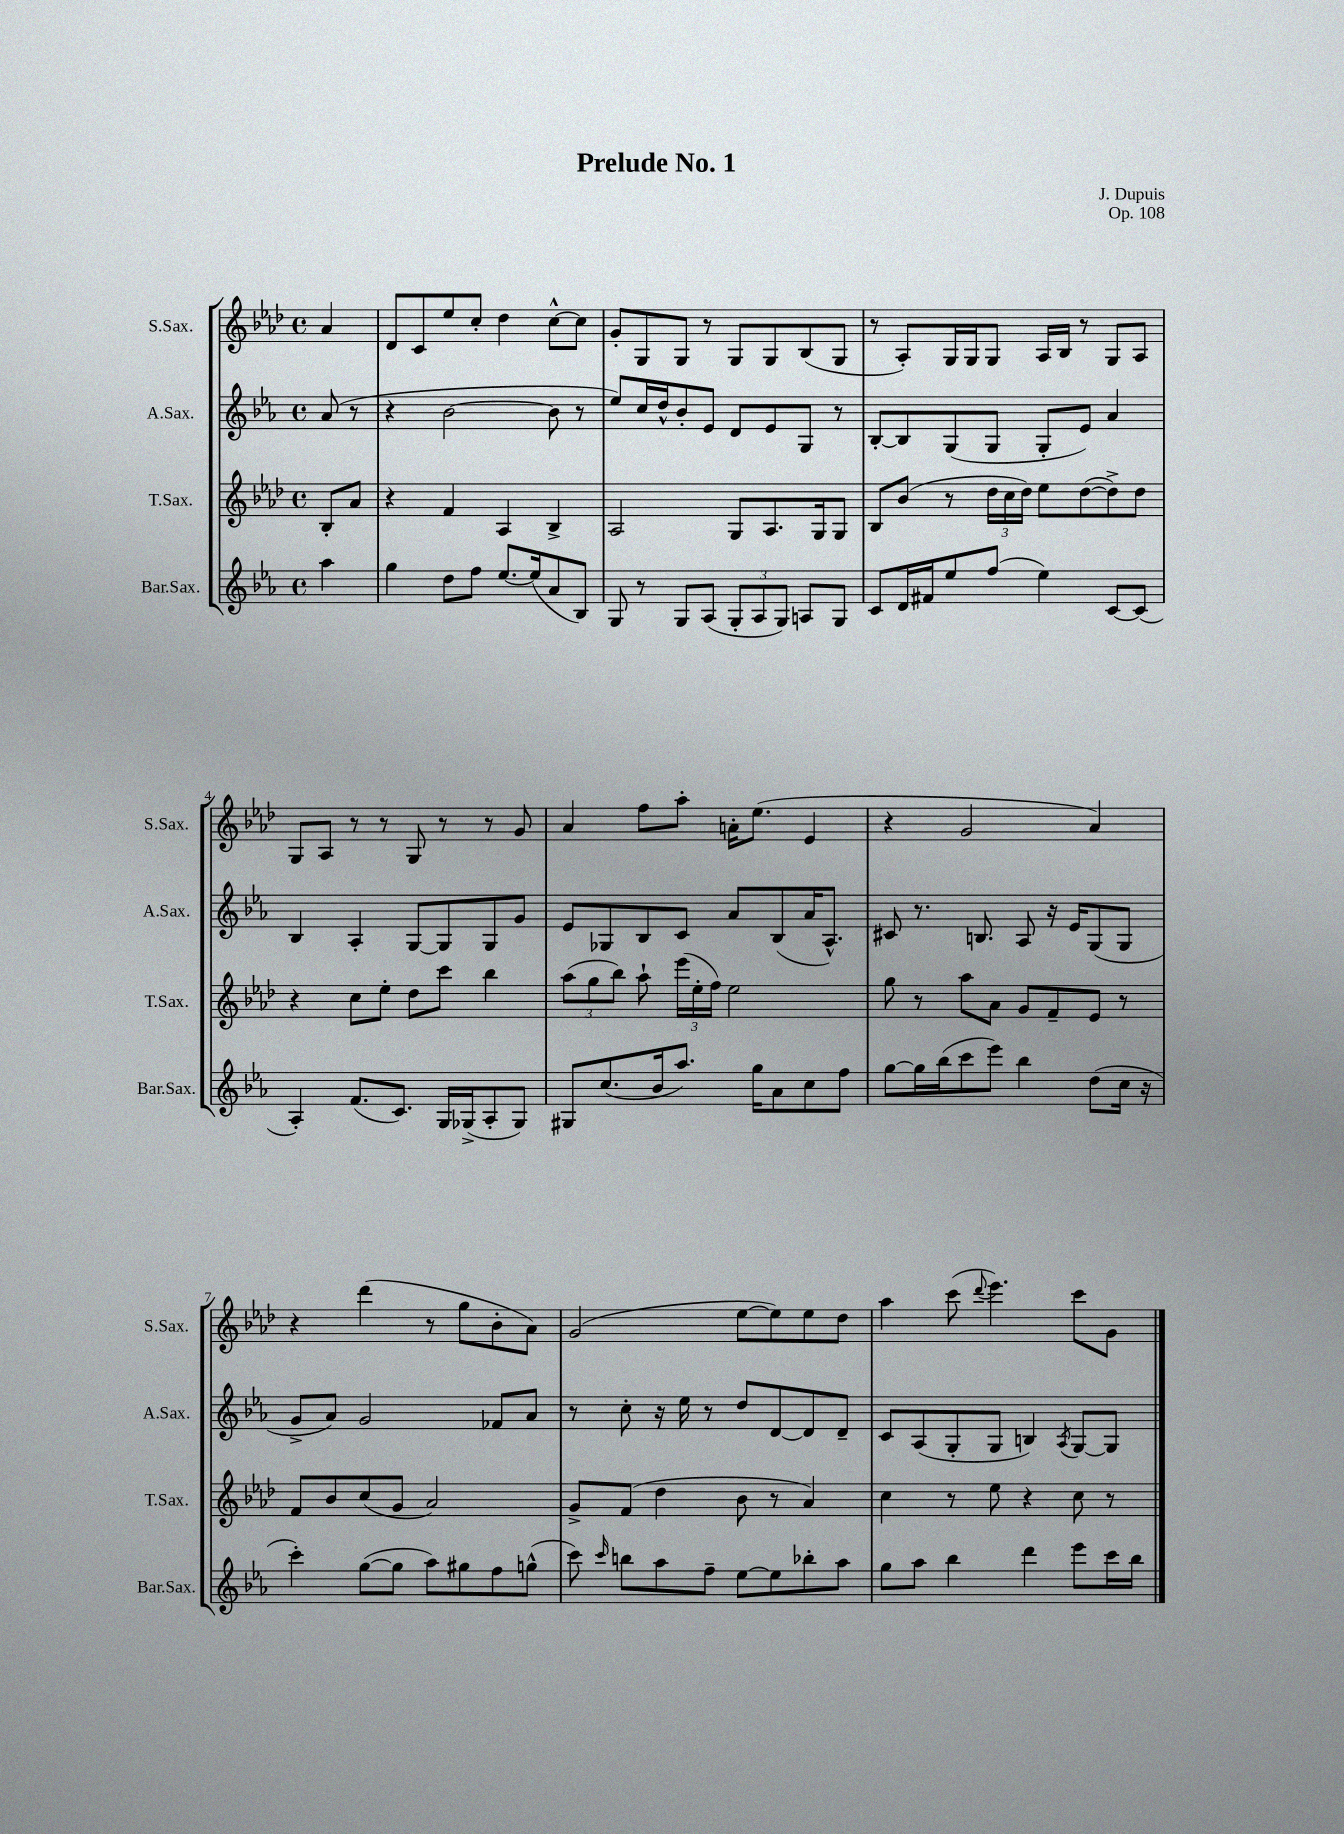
\header { title = "Prelude No. 1" composer = "J. Dupuis" opus = "Op. 108" }
<<
\new StaffGroup <<
\new Staff = "s0" \with { instrumentName = "S.Sax." shortInstrumentName = "S.Sax." } {
    \clef treble \key aes \major \defaultTimeSignature \time 4/4 \partial 4
    \autoBeamOff aes'4 |
    des'8[ c'8 ees''8 c''8]-. des''4 c''8[~-^ c''8] |
    g'8[-. g8 g8] r8 g8[ g8 bes8( g8] |
    r8 aes8[-.) g16 g16 g8] aes16[ bes16] r8 g8[ aes8] |
    g8[ aes8] r8 r8 g8 r8 r8 g'8 |
    aes'4 f''8[ aes''8]-. a'16[-. ees''8.]( ees'4 |
    r4 g'2 aes'4) |
    r4 des'''4( r8 g''8[ bes'8-. aes'8]) |
    g'2( ees''8[~ ees''8) ees''8 des''8] |
    aes''4 c'''8( \appoggiatura { des'''8 } ees'''4.) c'''8[ g'8] \bar "|." |
}
\new Staff = "s1" \with { instrumentName = "A.Sax." shortInstrumentName = "A.Sax." } {
    \clef treble \key ees \major \defaultTimeSignature \time 4/4 \partial 4
    \autoBeamOff aes'8( r8 |
    r4 bes'2~ bes'8 r8 |
    ees''8[) c''16 d''16-^ bes'8-. ees'8] d'8[ ees'8 g8] r8 |
    bes8[~-. bes8 g8( g8] g8[-. ees'8]) aes'4 |
    bes4 aes4-. g8[~ g8 g8 g'8] |
    ees'8[ ges8 bes8 c'8] aes'8[ bes8( aes'16 aes8.]-^) |
    cis'8 r8. b8. aes8 r16 ees'16[ g8( g8] |
    g'8[-> aes'8]) g'2 fes'8[ aes'8] |
    r8 c''8-. r16 ees''16 r8 d''8[ d'8~ d'8 d'8]-- |
    c'8[ aes8( g8-. g8] b4) \acciaccatura { aes8 } g8[~ g8] \bar "|." |
}
\new Staff = "s2" \with { instrumentName = "T.Sax." shortInstrumentName = "T.Sax." } {
    \clef treble \key aes \major \defaultTimeSignature \time 4/4 \partial 4
    \autoBeamOff bes8[-. aes'8] |
    r4 f'4 aes4 bes4-> |
    aes2 g8[ aes8. g16 g8] |
    bes8[ bes'8]( r8 \tuplet 3/2 { des''16[ c''16 des''16]) } ees''8[ des''8~( des''8->) des''8] |
    r4 c''8[ ees''8]-. des''8[ c'''8] bes''4 |
    \tuplet 3/2 { aes''8[( g''8 bes''8]) } aes''8-! \tuplet 3/2 { ees'''16[( ees''16-. f''16]) } ees''2 |
    g''8 r8 aes''8[ aes'8] g'8[ f'8-- ees'8] r8 |
    f'8[ bes'8 c''8( g'8] aes'2) |
    g'8[-> f'8]( des''4 bes'8 r8 aes'4) |
    c''4 r8 ees''8 r4 c''8 r8 \bar "|." |
}
\new Staff = "s3" \with { instrumentName = "Bar.Sax." shortInstrumentName = "Bar.Sax." } {
    \clef treble \key ees \major \defaultTimeSignature \time 4/4 \partial 4
    \autoBeamOff aes''4 |
    g''4 d''8[ f''8] ees''8.[~ ees''16( aes'8 bes8]) |
    g8 r8 g8[ aes8]( \tuplet 3/2 { g8[-. aes8 g8]) } a8[ g8] |
    c'8[ d'16 fis'16 ees''8 f''8]( ees''4) c'8[~ c'8]( |
    aes4-.) f'8.[( c'8.]) g16[ ges16->( aes8-. ges8]) |
    gis8[ c''8.( bes'16 aes''8.]) g''16[ aes'8 c''8 f''8] |
    g''8[~ g''16 bes''16( c'''8 ees'''8]) bes''4 d''8[( c''16] r16 |
    c'''4-.) g''8[~( g''8] aes''8[) gis''8 f''8 g''8]-^( |
    c'''8) \grace { c'''16 } b''8[ aes''8 f''8]-- ees''8[~ ees''8 bes''8-. aes''8] |
    g''8[ aes''8] bes''4 d'''4 ees'''8[ c'''16 bes''16] \bar "|." |
}
>>
>>
